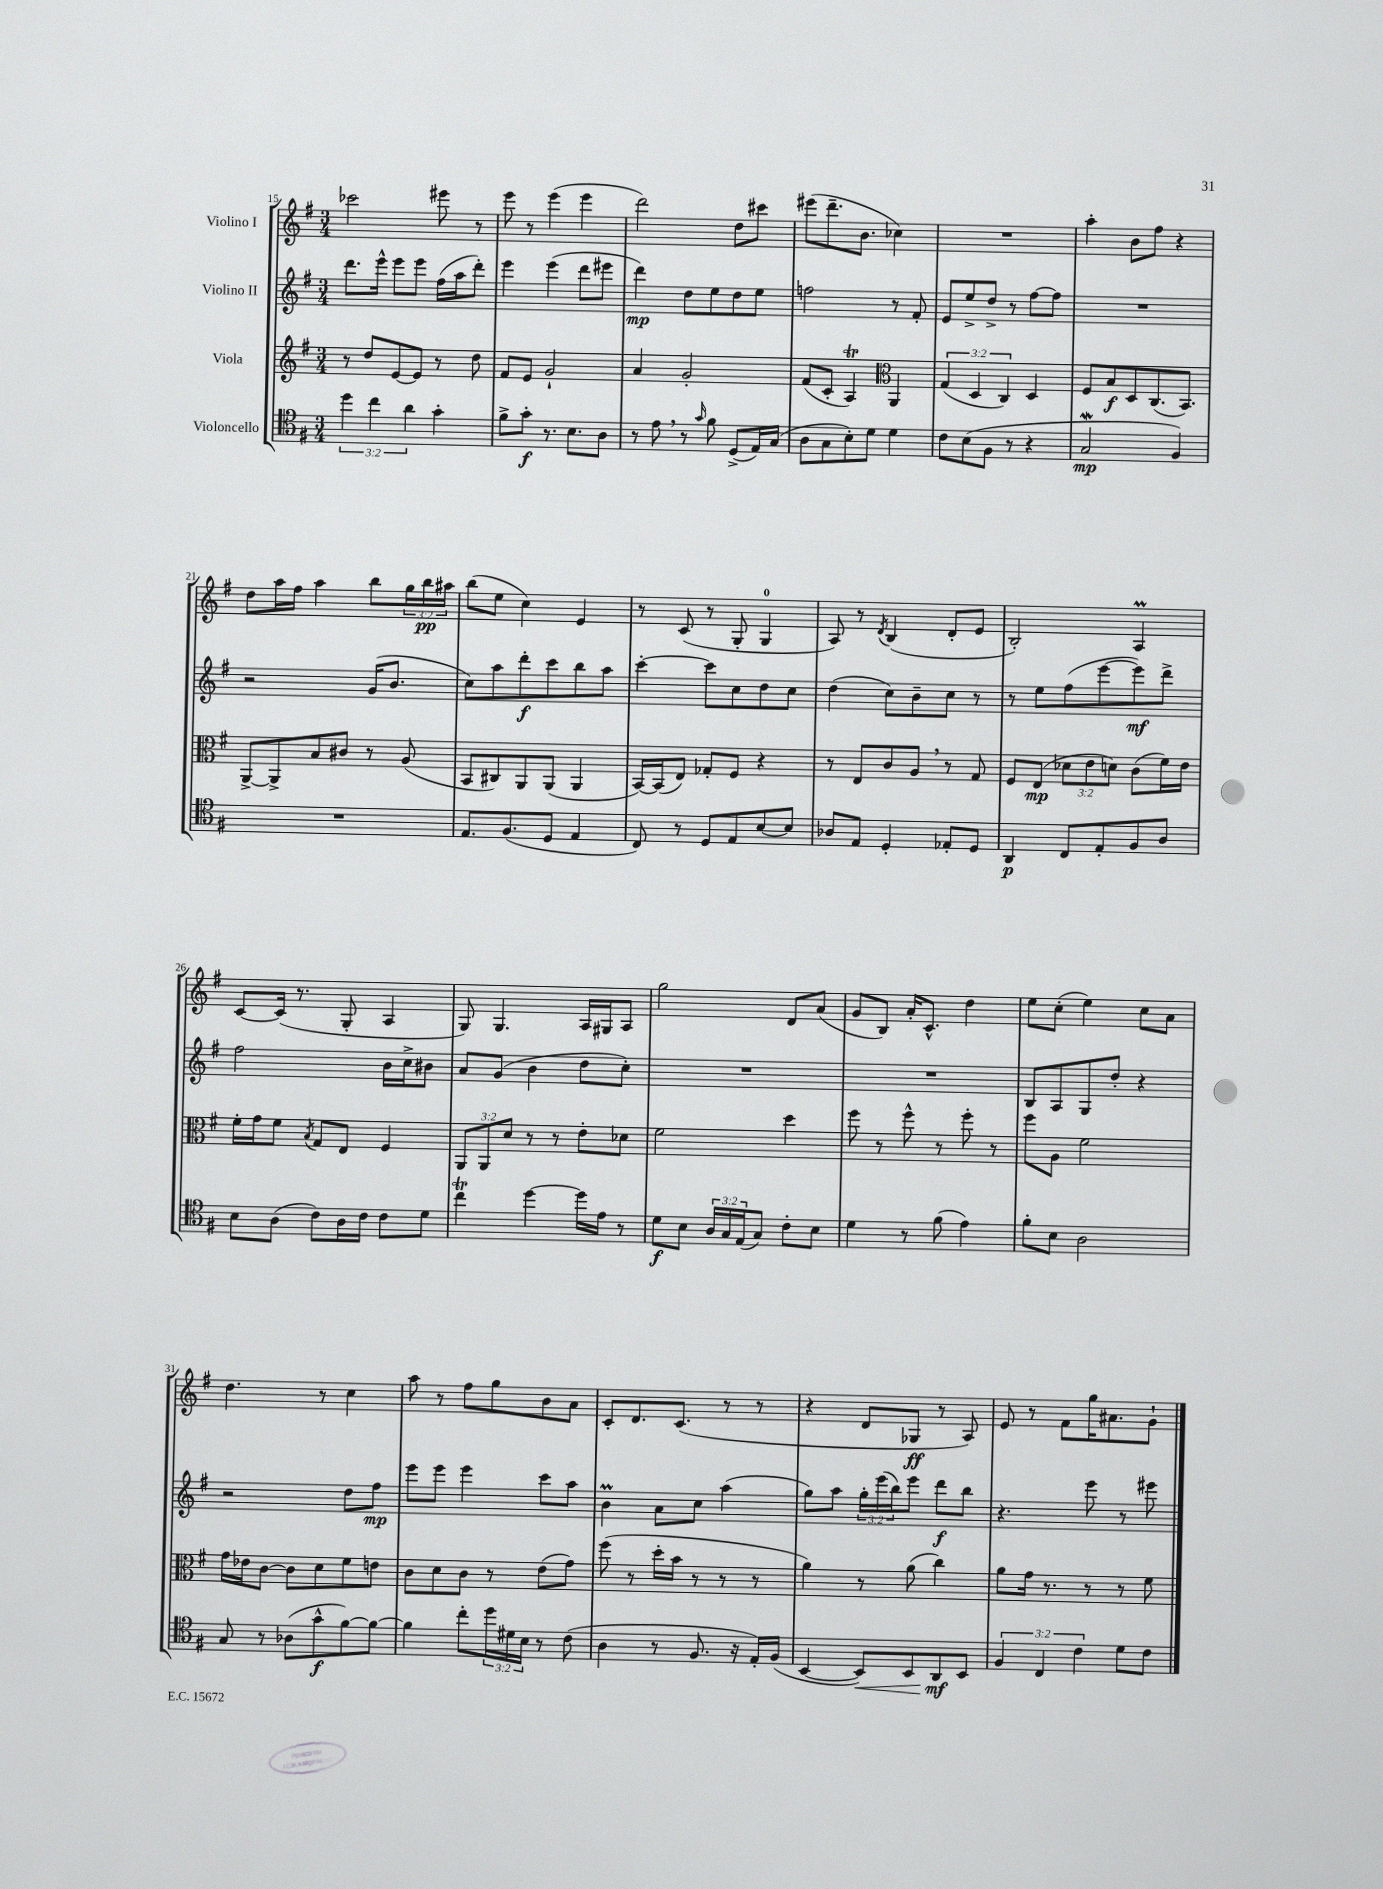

**kern	**kern	**kern	**kern
*staff4	*staff3	*staff2	*staff1
*clefC4	*clefG2	*clefG2	*clefG2
*k[f#]	*k[f#]	*k[f#]	*k[f#]
*M3/4	*M3/4	*M3/4	*M3/4
6dd\	8r	8.ddd\L	2ccc-\
.	8dd/L	.	.
6cc\	.	.	.
.	.	16eee^^\Jk	.
.	[8e/	8eee\L	.
6a\	.	.	.
.	8e/]J	8eee\J	.
4g'\	8r	(16ff#\LL	8eee#\
.	.	16aa\J	.
.	8dd\	8ddd'\J)	8r
=	=	=	=
8f#^\L	8f#/L	4eee\	8eee\
8g'\J	8e/J	.	8r
8.r	2g`/	(4eee\	(4eee\
8.B\L	.	.	.
.	.	8ddd\L	4eee\
8A\J	.	8eee#\J	.
=	=	=	=
8r	4a/	4ddd\)	2ddd\)
8e\	.	.	.
8r	2g'/	8dd\L	.
16qqg/	.	.	.
8f#\	.	8ee\	.
(8D^/L	.	8dd\	8dd\L
16E/L)	.	8ee\J	8ccc#\J
(16G/JJ	.	.	.
=	=	=	=
8A\L	(8f#/L	2ff\	(8eee#\L
8G\	8c'/J	.	8.ddd~\
8B'\)	4A/)	.	.
.	.	.	8.b\J
8d\J	.	.	.
*	*clefC3	*	*
4d\	4AA/	8r	4cc-\)
.	.	8f#'/	.
=	=	=	=
8c\L	(6G/	8e/L	2.r
(8B\	.	8ee^/	.
.	6D/	.	.
8F#\J	.	8dd^/J	.
.	6C/)	.	.
8r	.	8r	.
4r	4D/	[8ff#\L	.
.	.	8ff#\]J	.
=	=	=	=
2G/	8F#/L	2.r	4aa'\
.	8B/	.	.
.	8D/	.	8b\L
.	(8.C/	.	8ff#\J
4F#/)	.	.	4r
.	8.BB/J)	.	.
=	=	=	=
2.r	[8AA^/L	2r	8dd\L
.	8AA^/]	.	16aa\L
.	.	.	16ff#\JJ
.	8B/	.	4aa\
.	8c#/J	.	.
.	8r	(16g/LK	8bb\L
.	.	8.b/J	.
.	(8A/	.	24gg\L
.	.	.	24bb\
.	.	.	24aa#\JJ
=	=	=	=
8.E/L	8BB/L	8cc\L)	(8bb\L
.	8C#/)	8aa\	8ee\J
(8.F#/	.	.	.
.	8AA/	8ddd'\	4cc\)
8D/J	(8AA/J	8ccc\	.
4E/	4AA/	8bb\	4e/
.	.	8aa\J	.
=	=	=	=
8C/)	[16BB/LL)	[4ccc'\	8r
.	(16BB/]J	.	.
8r	8E/J)	.	(8c/
8D/L	8G-'/L	8ccc\]L	8r
8E/	8F#/J	8cc\	8G'/
[8B/	4r	8dd\	4G/
8B/]J	.	8cc\J	.
=	=	=	=
8A-/L	8r	(4dd\	8A/)
8E/J	8E/L	.	8r
.	.	.	8qd/
4D'/	8c/	8cc\L)	(4B/
.	8A/J	8b~\	.
8E-'/L	8r	8cc\J	8d'/L
8D/J	8G/	8r	8e/J
=	=	=	=
4AA/	8F#/L	8r	2B'/)
.	(8E/J	8ee\L	.
8C/L	12d-\L	(8ff#\	.
.	12e\	.	.
8E'/	.	[8eee\	.
.	12d\J)	.	.
8F#/	(8c\L	8eee\])	4A/
8A/J	16f#\L)	8ddd^\J	.
.	16e\JJ	.	.
=	=	=	=
8B\L	16f#'\LL	2ff#\	[8c/L
.	16g\J	.	.
(8A\J	8f#\J	.	(16c/]Jk
.	.	.	8.r
.	8qB/	.	.
8c\L)	8G/L	.	.
16A\L	8E/J	.	8G'/
16c\JJ	.	.	.
8c\L	4F#/	16b\LL	4A/
.	.	16cc^\J	.
8d\J	.	8b#\J	.
=	=	=	=
4cc\	12AA/L	8a/L	8G/)
.	12AA/	.	.
.	.	(8g/J	4.G/
.	12d/J	.	.
[4dd\	8r	4b\	.
.	8r	.	.
16dd\]LL	8e'\L	8dd\L	16A/LL
16e\JJ	.	.	16G#/J
8r	8d-\J	8cc'\J)	8A/J
=	=	=	=
8d\L	2f#\	2.r	2gg\
8B\J	.	.	.
24A/LL	.	.	.
24G/	.	.	.
(24E/J	.	.	.
8G/J)	.	.	.
8c'\L	4dd\	.	8d/L
8B\J	.	.	(8a/J
=	=	=	=
4d\	8ff#\	2.r	8g/L
.	8r	.	8B/J)
8r	8ff#^^\	.	16a'/LK
.	.	.	8.c^^/J
(8f#\	8r	.	.
4e\)	8ff#'\	.	4dd\
.	8r	.	.
=	=	=	=
8f#'\L	8ff#\L	8B/L	8ee\L
8B\J	8A\J	8A/	(8cc'\J
2A\	2f#\	8G/	4ee\)
.	.	8dd'/J	.
.	.	4r	8cc\L
.	.	.	8a\J
=	=	=	=
8G/	16g\LL	2r	4.dd\
.	16e-\J	.	.
8r	[8c\J	.	.
(8A-\L	8c\]L	.	.
8g^^\	8d\	.	8r
[8f#\)	8f#\	8dd\L	4cc\
8f#\_J	8e\J	8ff#\J	.
=	=	=	=
4f#\]	8c\L	8eee\L	8aa\
.	8d\	8eee\J	8r
8cc'\L	8c\J	4eee\	8ff#\L
24dd\L	8r	.	8gg\
24d#\	.	.	.
24B\JJ	.	.	.
8r	(8e\L	8ccc\L	8b\
(8c\	8g\J)	8aa\J	8a\J
=	=	=	=
4A\	(8ff#\	4b\	8c'/L
.	8r	.	8.d/
8r	16dd'\LL	8a\L	.
.	16b\JJ	.	(8.c/J
8.F#/	8r	8cc\J	.
.	8r	(4aa\	8r
16r	.	.	.
16E'/LL)	8r	.	8r
(16F#/JJ	.	.	.
=	=	=	=
[4BB/	4a\)	8gg\L)	4r
.	.	8aa\J	.
8BB/]L)	8r	24gg'\LL	8d/L
.	.	(24eee\	.
.	.	24bb\J)	.
8BB/	(8a\	8eee\J	8G-/J
8AA/	4cc\)	8ddd\L	8r
8BB/J	.	8bb\J	8A/)
=	=	=	=
6F#/	8a\L	4.r	8e/
.	16g\Jk	.	8r
6C/	.	.	.
.	8.r	.	.
.	.	.	8f#\L
6c\	.	.	.
.	8r	8eee\	16gg\K
.	.	.	8.a#\
8d\L	8r	8r	.
8c\J	8f#\	8eee#\	8g`\J
==	==	==	==
*-	*-	*-	*-
